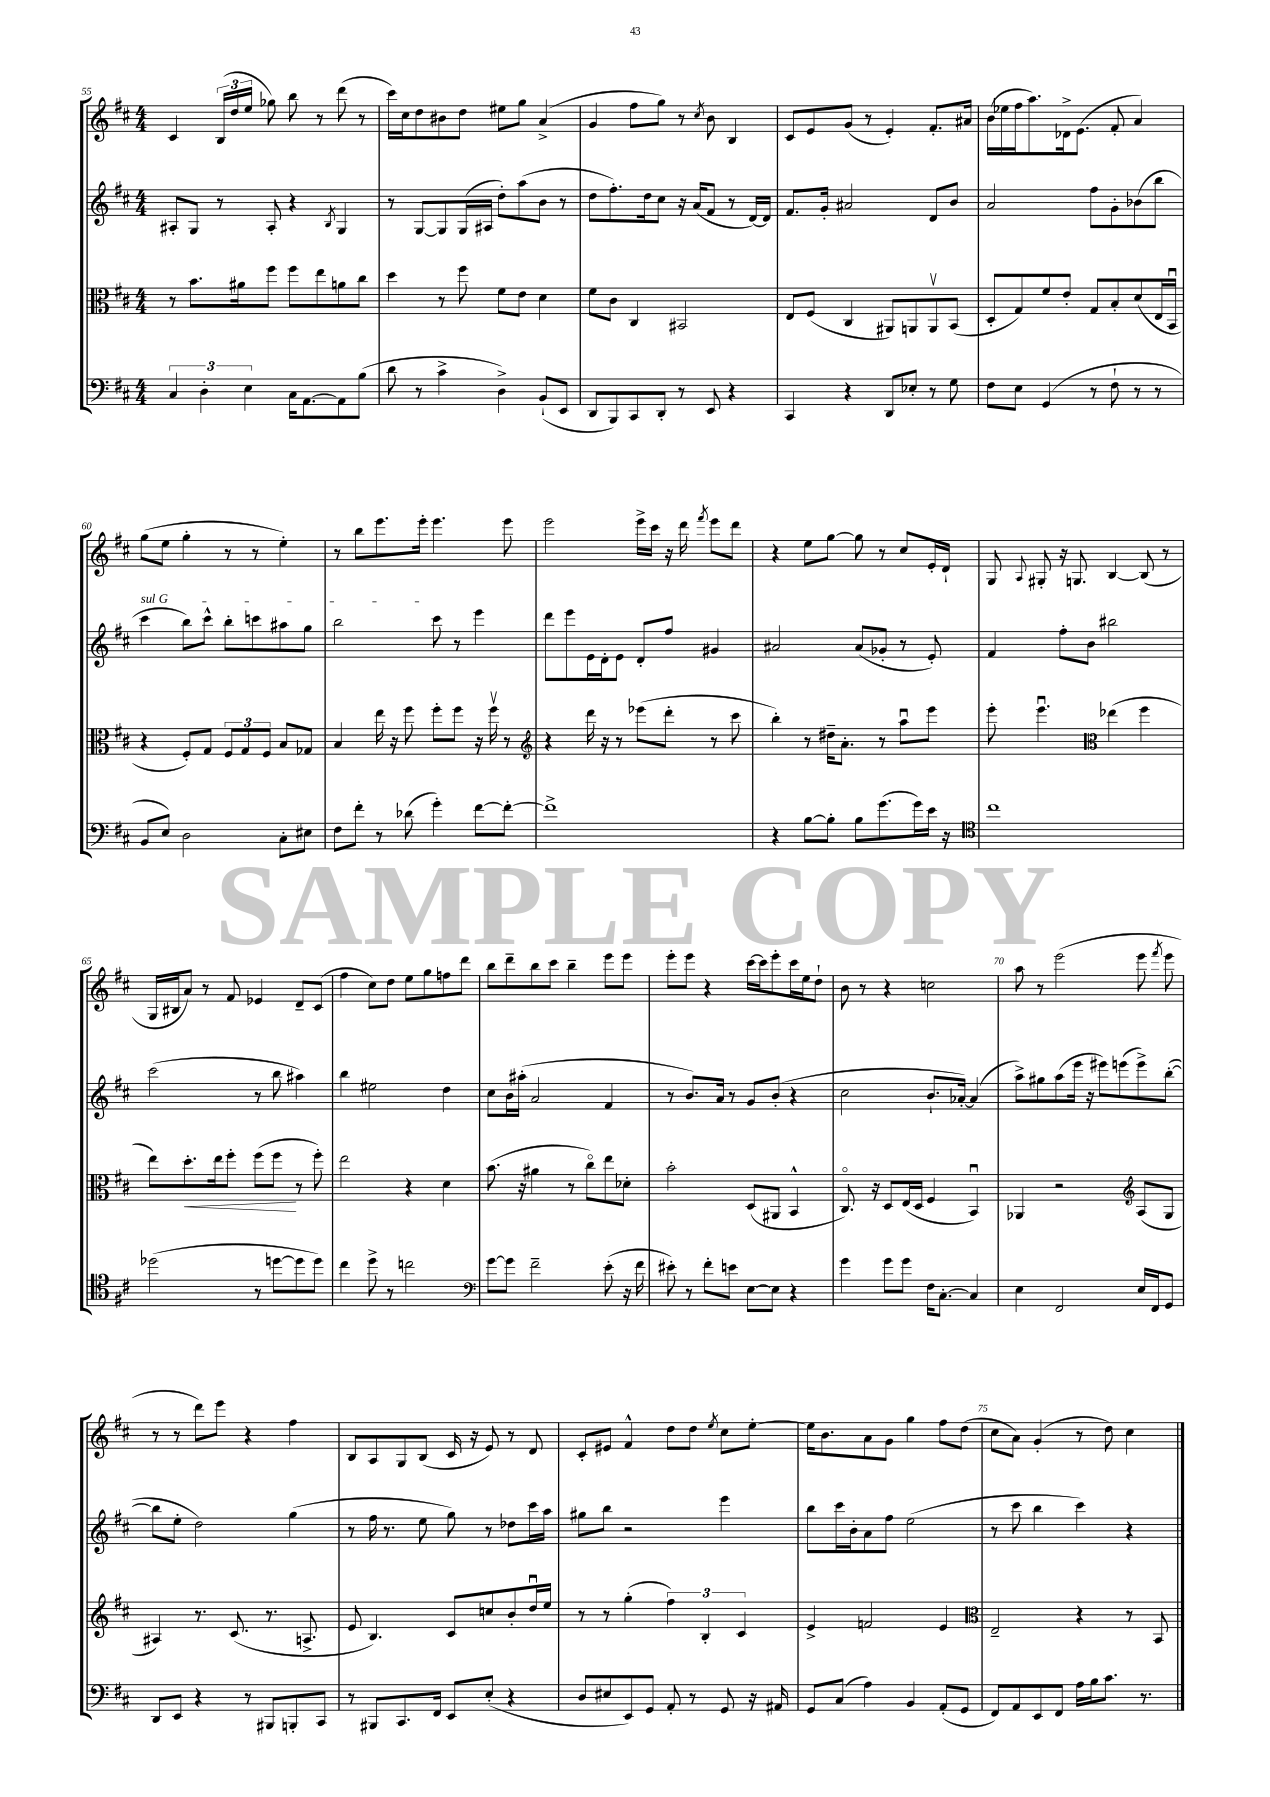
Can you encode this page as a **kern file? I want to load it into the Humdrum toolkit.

**kern	**kern	**kern	**kern
*staff4	*staff3	*staff2	*staff1
*clefF4	*clefC3	*clefG2	*clefG2
*k[f#c#]	*k[f#c#]	*k[f#c#]	*k[f#c#]
*M4/4	*M4/4	*M4/4	*M4/4
6C#	8r	8A#'	4c#
.	8.b	8G	.
6D'	.	.	.
.	.	8r	(24B
.	.	.	24dd
.	16a#	.	.
6E	.	.	24ee
.	8ff#	8A#'	8gg-)
16C#	8ff#	4r	8bb
[8.AA	.	.	.
.	8ee	.	8r
.	.	8qB	.
8AA]	8a	4G	(8ddd
(8B	8cc#	.	8r
=	=	=	=
8d	4dd	8r	16ccc#)
.	.	.	16cc#
8r	.	[8G	8dd
4c#^	8r	8G]	8b#
.	8ff#	(16G	8dd
.	.	16A#	.
4D^)	8f#	8dd')	8ee#
.	8e	(8aa	8gg
(8BB`	4d	8b	(4a^
8EE	.	8r	.
=	=	=	=
8DD	8f#	8dd	4g
8BBB)	8c#	8.ff#')	.
8CC#	4C#	.	8ff#
.	.	16dd	.
8DD'	.	8cc#	8gg)
8r	2BB#	16r	8r
.	.	(16a	.
.	.	.	8qcc#
8EE	.	8f#	8b
4r	.	8r	4B
.	.	[16d)	.
.	.	16d]	.
=	=	=	=
4CC#	8E	8.f#	8c#
.	(8F#	.	8e
.	.	16g'	.
4r	4C#	2a#	(8g
.	.	.	8r
8DD	8AA#)	.	4e')
8E-'	8AA	.	.
8r	8AAv	8d	8.f#'
8G	(8BB	8b	.
.	.	.	16a#
=	=	=	=
8F#	8D'	2a	(16b
.	.	.	16ee-
8E	8G)	.	16ff#
.	.	.	8.aa)
(4GG	8f#	.	.
.	8e'	.	16d-^
.	.	.	(8.e
8r	8G	8ff#	.
8F#`	8B'	8g'	8f#'
8r	(8d	(8b-	4a)
8r	16E	8bb	.
.	16BBu	.	.
=	=	=	=
8BB	4r	4ccc#	(8gg
8E)	.	.	8ee
2D	8F#')	8bb)	4gg'
.	8G	8ccc#^^	.
.	12F#	8bb'	8r
.	12G	.	.
.	.	8ccc	8r
.	12F#	.	.
8C#'	8B	8aa#	4ee')
8E#	8G-	8gg	.
=	=	=	=
8F#	4B	2bb	8r
8f#'	.	.	8bb
8r	16ee	.	8.eee
.	16r	.	.
(8d-	8ff#	.	.
.	.	.	16eee'
4g')	8ff#'	8ccc#	4.eee
.	8ff#	8r	.
[8f#	16r	4eee	.
.	16ff#v	.	.
8f#'_	8r	.	8eee
=	=	=	=
*	*clefG2	*	*
1f#^]	4r	8ddd	2eee
.	.	8eee	.
.	16ddd	16e	.
.	16r	16d'	.
.	8r	8e	.
.	(8eee-	8d'	16eee^
.	.	.	16ccc#
.	8ddd'	8ff#	16r
.	.	.	16ddd
.	.	.	8qfff#
.	8r	4g#	8eee
.	8ccc#	.	8ddd
=	=	=	=
4r	4bb')	2a#	4r
[8B	8r	.	8ee
8B']	16dd#~	.	[8gg
.	8.a'	.	.
8B	.	(8a#	8gg]
(8.g	8r	8g-'	8r
.	8aau	8r	8cc#
16g)	.	.	.
16e	8eee	8e')	16e'
16r	.	.	16d`
=	=	=	=
*clefC4	*	*	*
1cc#	8eee'	4f#	8G
.	.	.	8qqA
.	4.eeeu	.	8G#'
.	.	8ff#'	16r
.	.	.	8.G
.	.	8b	.
*	*clefC3	*	*
.	(4ee-	2bb#	[4B
.	4ff#	.	(8B]
.	.	.	8r
=	=	=	=
(2dd-	8ee)	(2ccc#	16G
.	.	.	16B#
.	8.dd'	.	8a)
.	.	.	8r
.	16ee	.	.
.	8ff#'	.	8f#
8r	(8ff#	8r	4e-
[8dd	8ff#	8bb	.
8dd]	8r	4aa#)	8d~
8dd)	8ff#')	.	(8c#
=	=	=	=
4cc#	2ee	4bb	4ff#
8dd^	.	2ee#	8cc#)
8r	.	.	8dd
2cc	4r	.	8ee
.	.	.	8gg
.	4d	4dd	8ff
.	.	.	8ddd
=	=	=	=
*clefF4	*	*	*
[8g	(8.b	8cc#	8bb
8g]	.	16b	8ddd~
.	16r	(16aa#'	.
2f#~	4a#	2a	8bb
.	.	.	8ccc#
.	8r	.	4bb~
.	8cc#o)	.	.
(8e'	8ee	4f#	8eee
16r	8d-'	.	8eee
16f#	.	.	.
=	=	=	=
8e#')	2b'	8r	8eee'
8r	.	8.b)	8eee
8f#'	.	.	4r
.	.	16a	.
8e	.	8r	.
[8E	(8D	8g	[16ccc#
.	.	.	16ccc#]
8E]	8AA#	(8b'	8eee'
4r	4BB^^	4r	16ccc#
.	.	.	16ee
.	.	.	8dd`
=	=	=	=
4g	8.C#o)	2cc#	8b
.	.	.	8r
.	16r	.	.
8g	8D	.	4r
8g	(16E	.	.
.	16D	.	.
16F#	4F#	8.b`	2cc
[8.C#'	.	.	.
.	.	[16a-')	.
4C#]	4BBu)	(4a-]	.
=	=	=	=
4E	4AA-	8aa^)	8aa
.	.	8gg#	8r
2FF#	2r	(8aa	(2eee
.	.	16eee	.
.	.	16r	.
.	.	8eee#)	.
.	.	(8eee	.
*	*clefG2	*	*
16E	(8A	8eee^)	8eee
16FF#	.	.	.
.	.	.	8qfff#
8GG	8G	([8bb'	8eee
=	=	=	=
8DD	4A#)	8bb]	8r
8EE	.	8ee'	8r
4r	8.r	2dd)	8ddd)
.	.	.	8eee
.	(8.c#	.	.
8r	.	.	4r
8BBB#	8.r	.	.
8BBB'	.	(4gg	4ff#
.	8.A^	.	.
8CC#	.	.	.
=	=	=	=
8r	8e	8r	8B
8BBB#	4.B)	16ff#	8A
.	.	8.r	.
8.CC#	.	.	8G
.	.	8ee	(8B
16FF#	.	.	.
8EE	8c#	8gg)	16c#
.	.	.	16r
(8E'	8cc	8r	8e)
4r	8b'	8dd-	8r
.	16ddu	16ccc#	8d
.	16ee	16aa	.
=	=	=	=
8D	8r	8gg#	8c#'
8E#	8r	8bb	8e#
8EE)	(4gg'	2r	4f#^^
8GG	.	.	.
8AA'	6ff#)	.	8dd
8r	.	.	8dd
.	6B'	.	.
.	.	.	8qee
8GG	.	4eee	8cc#
.	6c#	.	.
16r	.	.	[8ee'
16AA#	.	.	.
=	=	=	=
8GG	4e^	8bb	16ee]
.	.	.	8.b
(8C#	.	16ccc#	.
.	.	16b'	.
4A)	2f	8a	8a
.	.	8ff#	8g
4BB	.	(2ee	4gg
(8AA'	4e	.	8ff#
8GG	.	.	(8dd
=	=	=	=
*	*clefC3	*	*
8FF#)	2E~	8r	8cc#
8AA	.	8ccc#	8a)
8EE	.	4bb	(4g'
8FF#	.	.	.
16A	4r	4ccc#)	8r
16B	.	.	.
8.c#	.	.	8dd)
.	8r	4r	4cc#
8.r	.	.	.
.	8BB	.	.
==	==	==	==
*-	*-	*-	*-
